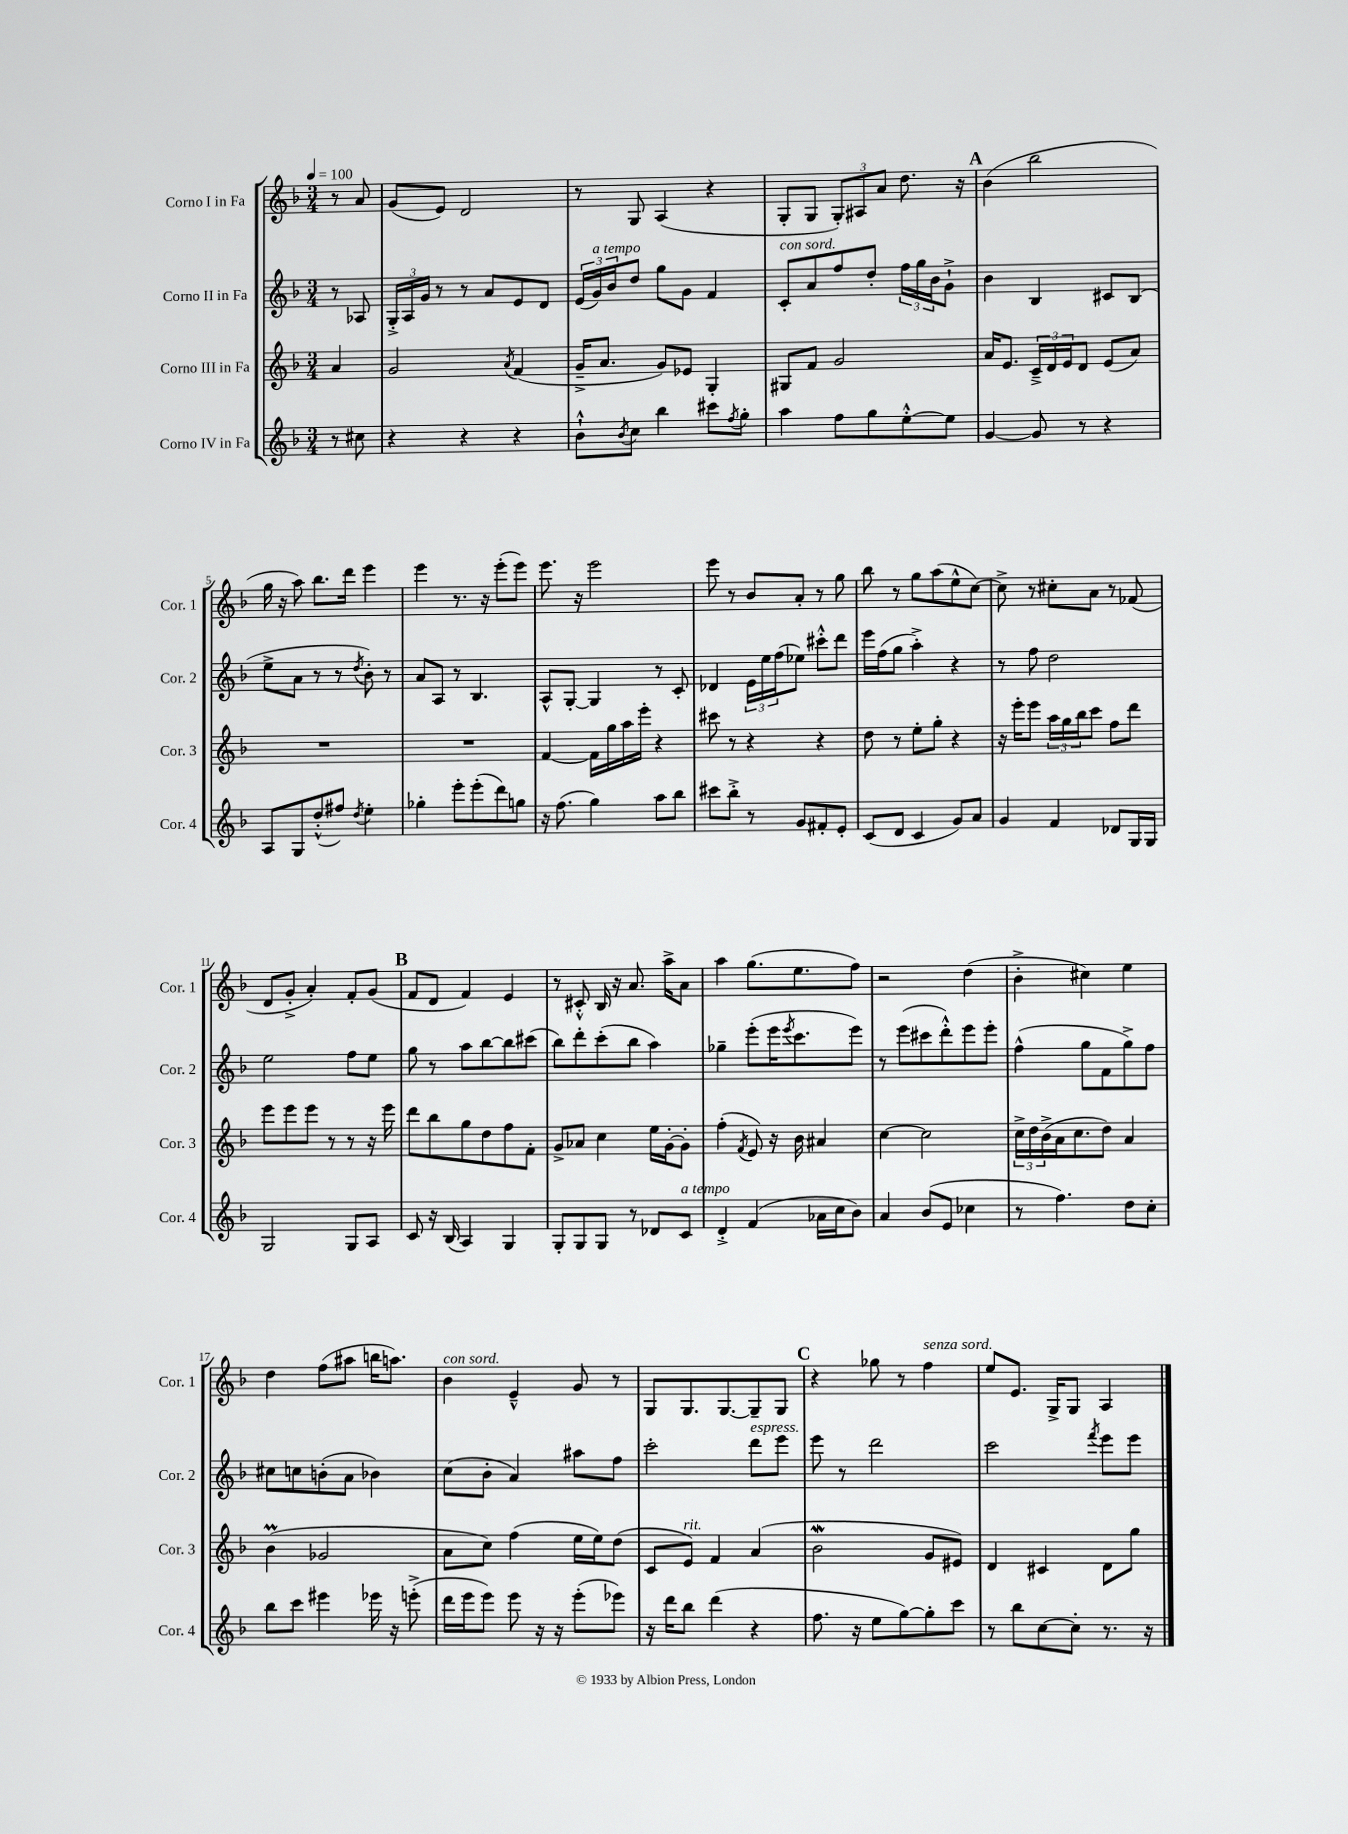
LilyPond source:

<<
\new StaffGroup <<
\new Staff = "s0" \with { instrumentName = "Corno I in Fa" shortInstrumentName = "Cor. 1" } {
    \clef treble \key f \major \numericTimeSignature \time 3/4 \partial 4 \tempo 4 = 100
    r8 a'8 |
    g'8( e'8) d'2 |
    r8 g8 a4( r4 |
    g8-. g8 \tuplet 3/2 { g8-.) ais8 a'8 } d''8. r16 |
    \mark \markup { \bold "A" } bes'4( bes''2 |
    g''16 r16 a''8) bes''8. d'''16 e'''4 |
    e'''4 r8. r16 e'''8-.( e'''8) |
    e'''8. r16 e'''2 |
    e'''8 r8 bes'8 a'8-. r8 g''8 |
    bes''8 r8 g''8 a''8( e''8-^ c''8~) |
    c''8-> r8 cis''8-. a'8 r8 fes'8( |
    d'8 g'8-.-> a'4-.) f'8-. g'8( |
    \mark \markup { \bold "B" } f'8 d'8 f'4) e'4 |
    r8 cis'8-.-^ bes16 r16 a'8. a''16-> a'8 |
    a''4 g''8.( e''8. f''8) |
    r2 d''4( |
    bes'4-.-> cis''4) e''4 |
    d''4 f''8( ais''8 b''16 a''8.) |
    bes'4^\markup { \italic "con sord." } e'4---^ g'8 r8 |
    g8 g8. g8.~ g8-- g8 |
    \mark \markup { \bold "C" } r4 ges''8 r8 f''4^\markup { \italic "senza sord." } |
    e''8 e'8. g16-> g8 a4 \bar "|." |
}
\new Staff = "s1" \with { instrumentName = "Corno II in Fa" shortInstrumentName = "Cor. 2" } {
    \clef treble \key f \major \numericTimeSignature \time 3/4 \partial 4
    r8 aes8 |
    \tuplet 3/2 { g16-.-> a16 g'16 } r8 r8 a'8 e'8 d'8 |
    \tuplet 3/2 { e'16( g'16^\markup { \italic "a tempo" }) bes'16 } d''8 g''8 g'8 f'4 |
    c'8-.^\markup { \italic "con sord." } a'8 f''8 d''8-. \tuplet 3/2 { f''16 g''16 bes'16 } g'8-!-> |
    \mark \markup { \bold "A" } bes'4 bes4 cis'8 bes8( |
    e''8-> a'8 r8 r8 \acciaccatura { d''8 } bes'8-.) r8 |
    a'8 a8 r8 bes4. |
    a8-^ g8~-. g4 r8 c'8-. |
    des'4 \tuplet 3/2 { e'16 e''16 f''16( } ees''8) cis'''8-.-^ d'''8 |
    e'''16 f''16( g''8 a''4-.->) r4 |
    r8 f''8 d''2 |
    e''2 f''8 e''8 |
    \mark \markup { \bold "B" } g''8 r8 a''8 bes''8~ bes''8 cis'''8( |
    bes''8) d'''8-. c'''8-.( bes''8 a''4) |
    ges''4-- e'''8-.( e'''16 \acciaccatura { e'''8 } c'''8. e'''8) |
    r8 e'''8( cis'''8 d'''8-.-^) e'''8 e'''8-. |
    f''4-^( g''8 f'8 g''8->) f''8 |
    cis''8 c''8 b'8-.( a'8 bes'4) |
    c''8( bes'8-. a'4) ais''8 f''8 |
    c'''2-. d'''8^\markup { \italic "espress." } e'''8 |
    \mark \markup { \bold "C" } e'''8 r8 d'''2 |
    c'''2 \acciaccatura { f'''8 } e'''8 e'''8 \bar "|." |
}
\new Staff = "s2" \with { instrumentName = "Corno III in Fa" shortInstrumentName = "Cor. 3" } {
    \clef treble \key f \major \numericTimeSignature \time 3/4 \partial 4
    a'4 |
    g'2 \acciaccatura { a'8 } f'4( |
    g'16---> a'8. g'8) ees'8 g4-. |
    gis8 f'8 g'2 |
    \mark \markup { \bold "A" } a'16 e'8. \tuplet 3/2 { c'16---> d'16 e'16 } d'8 e'8( a'8) |
    R2. |
    R2. |
    f'4~ f'16 g''16 a''16 e'''16-. r4 |
    cis'''8 r8 r4 r4 |
    d''8 r8 e''8-. g''8-. r4 |
    r16 e'''16-. e'''8 \tuplet 3/2 { a''16 g''16 bes''16 } c'''8 f''8 d'''8 |
    e'''8 e'''8 e'''8 r8 r8 r16 e'''16 |
    \mark \markup { \bold "B" } d'''8 bes''8 g''8 d''8 f''8 f'8-. |
    g'8-> aes'8 c''4 e''16 g'16~-. g'8-. |
    f''4-.( \acciaccatura { f'8 } e'8) r16 bes'16 ais'4 |
    c''4~ c''2 |
    \tuplet 3/2 { c''16-> d''16 bes'16->( } a'16 c''8. d''8) a'4 |
    bes'4\prall( ges'2 |
    a'8 c''8) f''4( e''16 e''16) d''8( |
    c'8 e'8^\markup { \italic "rit." }) f'4 a'4( |
    \mark \markup { \bold "C" } bes'2\mordent g'8 eis'8) |
    d'4 cis'4 d'8 g''8 \bar "|." |
}
\new Staff = "s3" \with { instrumentName = "Corno IV in Fa" shortInstrumentName = "Cor. 4" } {
    \clef treble \key f \major \numericTimeSignature \time 3/4 \partial 4
    r8 cis''8 |
    r4 r4 r4 |
    bes'8-!-^ \acciaccatura { bes'8 } c''8 bes''4 cis'''8 \acciaccatura { f''8 } g''8-. |
    a''4 f''8 g''8 e''8~-.-^ e''8 |
    \mark \markup { \bold "A" } g'4~ g'8 r8 r4 |
    a8 g8 d''8-.-^( fis''8) \acciaccatura { d''8 } e''4-. |
    ges''4-. e'''8-. e'''8-.( d'''8) g''8 |
    r16 f''8.( g''4) a''8 bes''8 |
    cis'''8 bes''8-.-> r8 g'8 fis'8-. e'8-. |
    c'8( d'8 c'4 g'8) a'8 |
    g'4 f'4 des'8 g16 g16 |
    g2 g8 a8 |
    \mark \markup { \bold "B" } c'8 r16 bes16( a4) g4 |
    g8-. g8 g8 r8 des'8 c'8^\markup { \italic "a tempo" } |
    d'4-.-> f'4( aes'16 c''16 bes'8) |
    a'4 bes'8( e'8 ces''4 |
    r8 f''4.) d''8 c''8-. |
    bes''8 c'''8 eis'''4 ees'''16 r16 e'''8-.->( |
    d'''16 e'''16 e'''8) e'''8 r16 r16 e'''8-.( ees'''8) |
    r16 d'''16 bes''8 d'''4( r4 |
    \mark \markup { \bold "C" } f''8. r16 e''8 g''8~) g''8-. c'''8 |
    r8 bes''8 c''8~ c''8-. r8. r16 \bar "|." |
}
>>
>>
